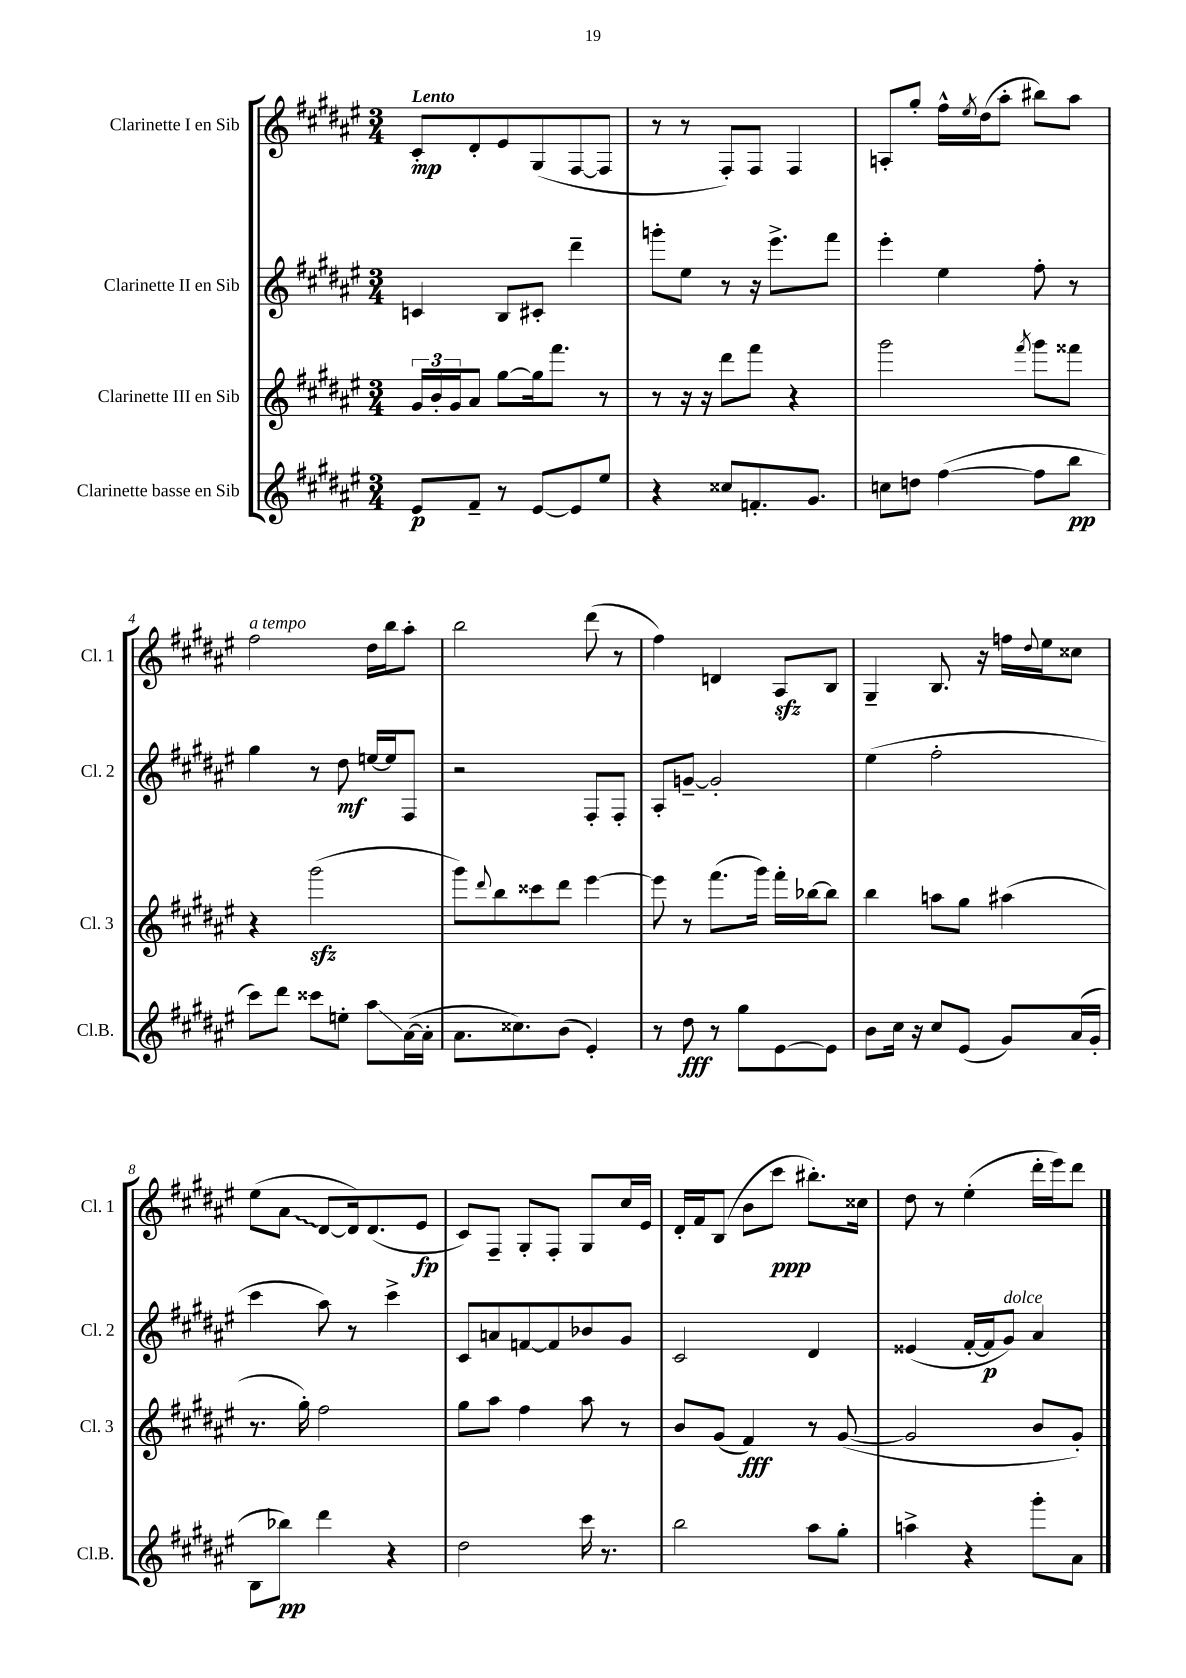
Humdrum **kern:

**kern	**kern	**kern	**kern
*staff4	*staff3	*staff2	*staff1
*clefG2	*clefG2	*clefG2	*clefG2
*k[f#c#g#d#a#e#]	*k[f#c#g#d#a#e#]	*k[f#c#g#d#a#e#]	*k[f#c#g#d#a#e#]
*M3/4	*M3/4	*M3/4	*M3/4
8e#	24g#	4c	8c#'
.	24b'	.	.
.	24g#	.	.
8f#~	8a#	.	8d#'
8r	[8gg#	8B	8e#
[8e#	16gg#]	8c#'	(8G#
.	8.fff#	.	.
8e#]	.	4ddd#~	[8F#
8ee#	8r	.	8F#]
=	=	=	=
4r	8r	8ggg'	8r
.	16r	8ee#	8r
.	16r	.	.
8cc##	8ddd#	8r	8F#')
8.f'	8fff#	16r	8F#
.	.	8.eee#^	.
.	4r	.	4F#
8.g#	.	.	.
.	.	8fff#	.
=	=	=	=
8cc	2ggg#	4eee#'	8A'
8dd	.	.	8gg#'
([4ff#	.	4ee#	16ff#^^
.	.	.	8qee#
.	.	.	(16dd#
.	.	.	8aa#'
.	8qfff#	.	.
8ff#]	8ggg#	8ff#'	8bb#)
8bb	8fff##	8r	8aa#
=	=	=	=
8ccc#)	4r	4gg#	2ff#
8ddd#	.	.	.
8ccc##	(2ggg#	8r	.
8ee'	.	8dd#	.
8aa#	.	[16ee	16dd#
.	.	16ee]	16bb
([16a#	.	8F#	8aa#'
16a#']	.	.	.
=	=	=	=
8.a#	8ggg#)	2r	2bb
.	8qqddd#	.	.
.	8bb	.	.
8.cc##)	.	.	.
.	8ccc##	.	.
(8b	8ddd#	.	.
4e#')	[4eee#	8F#'	(8ddd#
.	.	8F#'	8r
=	=	=	=
8r	8eee#]	8A#'	4ff#)
8dd#	8r	[8g~	.
8r	(8.fff#	2g']	4d
8gg#	.	.	.
.	16ggg#)	.	.
[8e#	16fff#'	.	8A#
.	[16bb-	.	.
8e#]	8bb-]	.	8B
=	=	=	=
8b	4bb	(4ee#	4G#~
16cc#	.	.	.
16r	.	.	.
8cc#	8aa	2ff#'	8.B
(8e#	8gg#	.	.
.	.	.	16r
8g#)	(4aa#	.	16ff
.	.	.	8qqdd#
.	.	.	16ee#
(16a#	.	.	8cc##
16g#'	.	.	.
=	=	=	=
8B	8.r	4ccc#	(8ee#
8bb-)	.	.	8a#
.	16gg#')	.	.
4ddd#	2ff#	8aa#)	[8d#
.	.	8r	16d#])
.	.	.	(8.d#
4r	.	4ccc#^	.
.	.	.	8e#
=	=	=	=
2dd#	8gg#	8c#	8c#)
.	8aa#	8a	8F#~
.	4ff#	[8f	8G#'
.	.	8f]	8F#'
16ccc#	8aa#	8b-	8G#
8.r	.	.	.
.	8r	8g#	16cc#
.	.	.	16e#
=	=	=	=
2bb	8b	2c#	16d#'
.	.	.	16f#
.	(8g#	.	(8B
.	4f#)	.	8b
.	.	.	8ccc#
8aa#	8r	4d#	8.bb#')
8gg#'	([8g#	.	.
.	.	.	16cc##
=	=	=	=
4aa^	2g#]	(4e##	8dd#
.	.	.	8r
4r	.	[16f#'	(4ee#'
.	.	16f#]	.
.	.	8g#)	.
8ggg#'	8b	4a#	16ddd#'
.	.	.	16eee#)
8a#	8g#')	.	8ddd#
==	==	==	==
*-	*-	*-	*-
